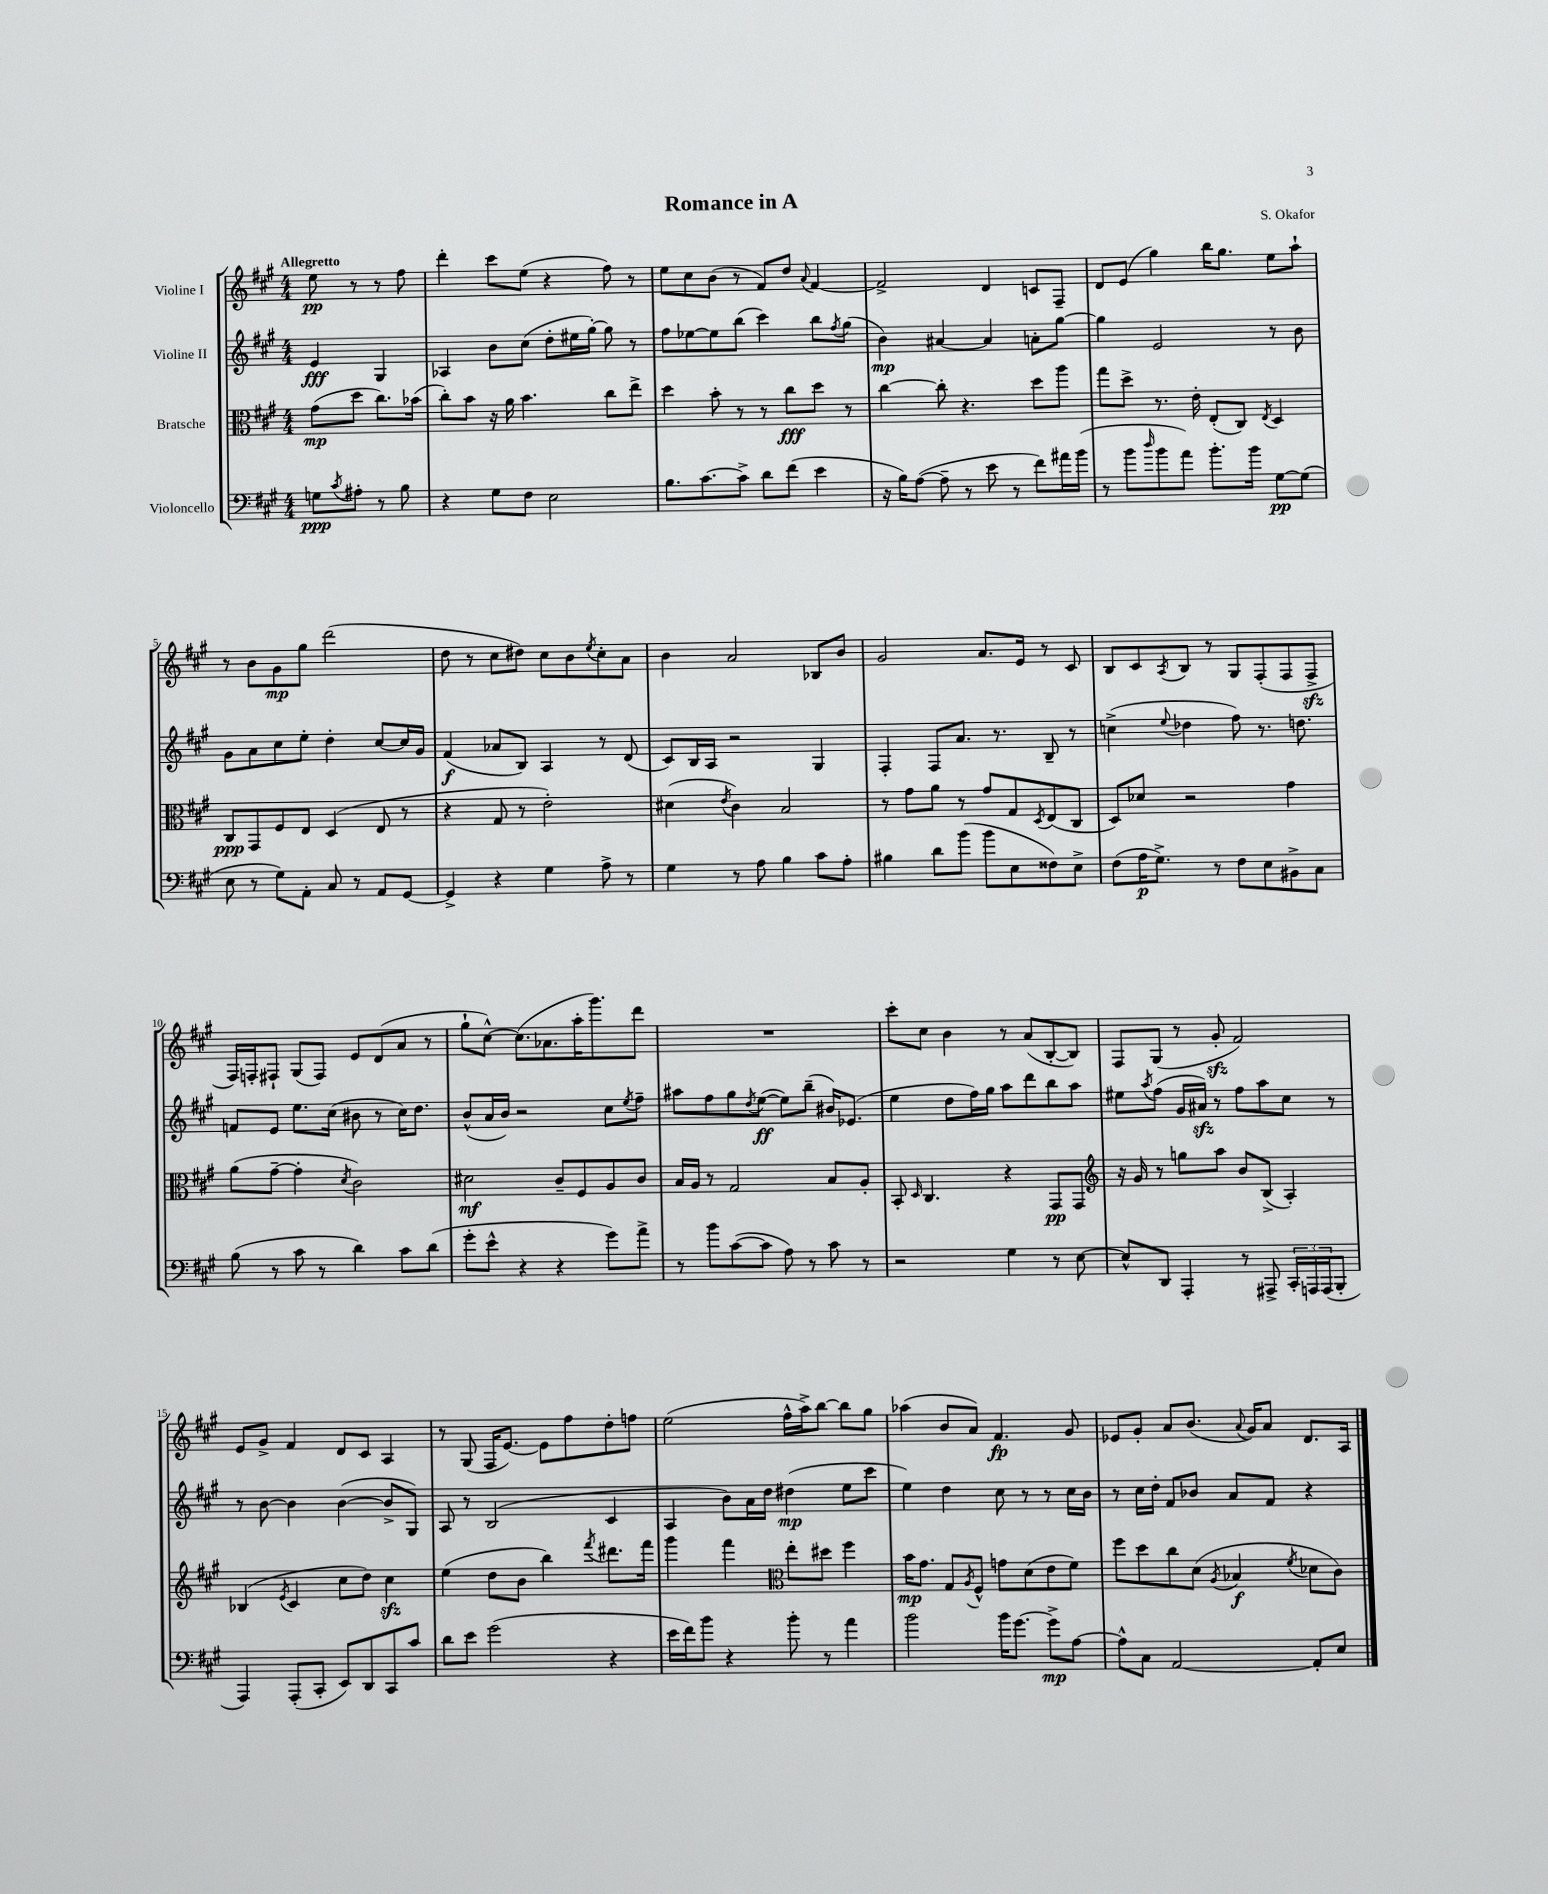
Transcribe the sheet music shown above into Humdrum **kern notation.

**kern	**kern	**kern	**kern
*staff4	*staff3	*staff2	*staff1
*clefF4	*clefC3	*clefG2	*clefG2
*k[f#c#g#]	*k[f#c#g#]	*k[f#c#g#]	*k[f#c#g#]
*M4/4	*M4/4	*M4/4	*M4/4
8G	(8g#	4e	8ee
8qc#	.	.	.
8A#'	8dd	.	8r
8r	8.cc#)	4G#	8r
8B	.	.	8ff#
.	(16b-	.	.
=	=	=	=
4r	8cc#')	4A-	4ddd'
.	8b	.	.
8G#	16r	8b	8ccc#
.	16a	.	.
8F#	4.b	(8cc#	(8ee
2E	.	8dd'	4r
.	.	16ee#	.
.	.	[16gg#')	.
.	8cc#	8gg#]	8ff#)
.	8ee^	8r	8r
=	=	=	=
8.B	4dd	8ff#	8ee
.	.	[8ee-	8cc#
[8.c#	.	.	.
.	8b'	8ee-]	(8b
8c#^]	8r	(8bb	8r
8d	8r	4ccc#)	8f#)
(8f#	8cc#	.	8dd
.	.	.	8qqa
4e	8dd	8bb	[4f#
.	.	8qff#	.
.	8r	(8gg#	.
=	=	=	=
16r	[4cc#	4b)	2f#^]
16B)	.	.	.
([8A	.	.	.
8A~]	8cc#']	[4a#	.
8r	4.r	.	.
8e	.	4a#]	4d
8r	.	.	.
8f#)	8dd	8a'	8c
16a#	8aa	[8gg#	8F#~
(16b	.	.	.
=	=	=	=
8r	8gg#	4gg#]	8d
8b	8dd^	.	(8e
16qqdd	.	.	.
8b	8.r	2e	4gg#)
8a)	.	.	.
.	16e'	.	.
8.b'	(8E'	.	16bb
.	.	.	8.gg#
.	8C#)	.	.
16b	.	.	.
.	8qE	.	.
[8G#	4D	8r	8ee
(8G#]	.	8b	8aa`
=	=	=	=
8E	8C#	8g#	8r
8r	8GG#	8a	8b
8G#)	8F#	8cc#	8g#
8AA'	8E	8ee'	8gg#
8C#	(4D	4dd'	(2ddd
8r	.	.	.
8AA	8E	[8cc#	.
[8GG#	8r	16cc#]	.
.	.	16g#	.
=	=	=	=
4GG#^]	4r	(4f#	8dd
.	.	.	8r
4r	8G#	8a-	8cc#
.	8r	8B)	8dd#)
4G#	2e')	4A	8cc#
.	.	.	8b
.	.	.	8qee
8A^	.	8r	8cc#'
8r	.	(8d	8a
=	=	=	=
4G#	(4d#	8c#)	4b
.	.	16B	.
.	.	16A	.
.	8qe	.	.
8r	4c#)	2r	2a
8A	.	.	.
4B	2B	.	.
8c#	.	4G#	8B-
8A'	.	.	8b
=	=	=	=
4B#	8r	4F#'	2g#
.	8g#	.	.
8d	8a	8F#	.
(8b	8r	8.a	.
8b	8g#	.	8.a
.	.	8.r	.
8E	8G#	.	.
.	.	.	16e
.	8qD	.	.
8F##)	(8E	8B~	8r
8E^	8C#	8r	8c#
=	=	=	=
(8F#	8D)	(4cc^	8B
16A	8d-	.	8c#
8.G#^)	.	.	.
.	.	8qqee	8qA
.	2r	4dd-	8B
8r	.	.	8r
8F#	.	8ff#)	8G#
8E	.	8.r	(8F#'
8BB#^	4g#	.	8F#
.	.	8.dd	.
8C#	.	.	8F#^
=	=	=	=
(8B	(8a	8f	16F#)
.	.	.	16F'
8r	[8g#~	8e	8F#`
8c#	4g#']	8.ee	(8G#
8r	.	.	8F#)
.	.	(16cc#	.
.	8qd	.	.
4d)	2c#)	8b#	8e
.	.	8r	(8d
8c#	.	16cc#)	8a
.	.	8.dd	.
(8d	.	.	8r
=	=	=	=
8g#'	2d#	(8b^^	8gg#`
8e^^	.	16a	[8cc#^^)
.	.	16b)	.
4r	.	2r	(8.cc#]
.	.	.	8.a-
4r	8c#~	.	.
.	8F#	.	16aa'
.	.	.	8.ggg#)
8g#)	8A	8cc#	.
.	.	8qee	.
8a^	8c#	8ff#~	8ddd
=	=	=	=
8r	16B	8aa#	1r
.	16A	.	.
8b	8r	8ff#	.
([8c#	2G#	8gg#	.
.	.	8qdd	.
8c#]	.	([8ee	.
8A)	.	8ee])	.
8r	.	(8bb~	.
8c#	8B	16b#)	.
.	.	(8.e-	.
8r	8A'	.	.
=	=	=	=
2r	8BB'	4ee	8ccc#'
.	16qqD	.	.
.	4.C#	.	8cc#
.	.	8dd	4b
.	.	16ff#)	.
.	.	16gg#	.
4G#	4r	8aa	8r
.	.	8ddd	(8a
8r	8GG#	8bb	[8B'
[8E	8GG#	8aa	8B])
=	=	=	=
*	*clefG2	*	*
8E^^]	16r	8ee#	8F#
.	16g#	.	.
.	.	8qaa	.
8DD	8r	(8ff#	(8G#
4AAA'	8gg	16g#	8r
.	.	16a#)	.
.	8aa	8r	8g#'
8r	8b	8ff#	2f#)
8AAA#^	(8B^	8aa	.
24CC#'	4A')	8cc#	.
24AAA	.	.	.
(24AAA	.	.	.
8BBB'	.	8r	.
=	=	=	=
4AAA)	(4B-	8r	8e
.	.	[8b	8g#^
.	8qe	.	.
(8AAA'	4c#	4b]	4f#
8CC#'	.	.	.
8EE)	8cc#	([4b	8d
8DD	8dd)	.	8c#
8CC#	4cc#	8b^]	4A
8c#	.	8G#)	.
=	=	=	=
8d	(4ee	8A	8r
8e	.	8r	(8G#
(2g#	8dd	(2B	16F#
.	.	.	[8.e)
.	8b	.	.
.	4bb)	.	8e]
.	.	.	8ff#
.	8qfff#	.	.
4r	8.ddd#	4c#	8dd'
.	.	.	8ff
.	16fff#	.	.
=	=	=	=
16e	4ggg#	4A	(2ee
16f#)	.	.	.
8b	.	.	.
4r	4fff#	8b)	.
.	.	16a	.
.	.	16dd	.
*	*clefC3	*	*
8b'	8ee'	(4dd#	16ff#^^
.	.	.	16aa^)
8r	8dd#	.	[8bb
4a	4ff#	8ee	8bb]
.	.	8ccc#	8gg#
=	=	=	=
2b	16b	4ee)	(4aa-
.	8.g#	.	.
.	8G#	4dd	8b
.	8qA	.	.
.	8F#^^	.	8a)
16b	8g	8cc#	4.f#
[8.g#	.	.	.
.	(8d	8r	.
8g#^]	8e	8r	.
[8A	8f#)	16cc#	8g#
.	.	16b	.
=	=	=	=
8A^^]	8ff#	8r	8e-
8C#	8dd	16cc#	8g#'
.	.	16dd'	.
[2AA	8cc#	8f#	8a
.	(8d	8b-	(8.b
.	8qA	.	.
.	4B-	8a	.
.	.	.	8qqa
.	.	.	16g#)
.	.	8f#	8a
.	8qf#	.	.
8AA']	8d-	4r	8.d
8E	8c#)	.	.
.	.	.	16A
==	==	==	==
*-	*-	*-	*-
